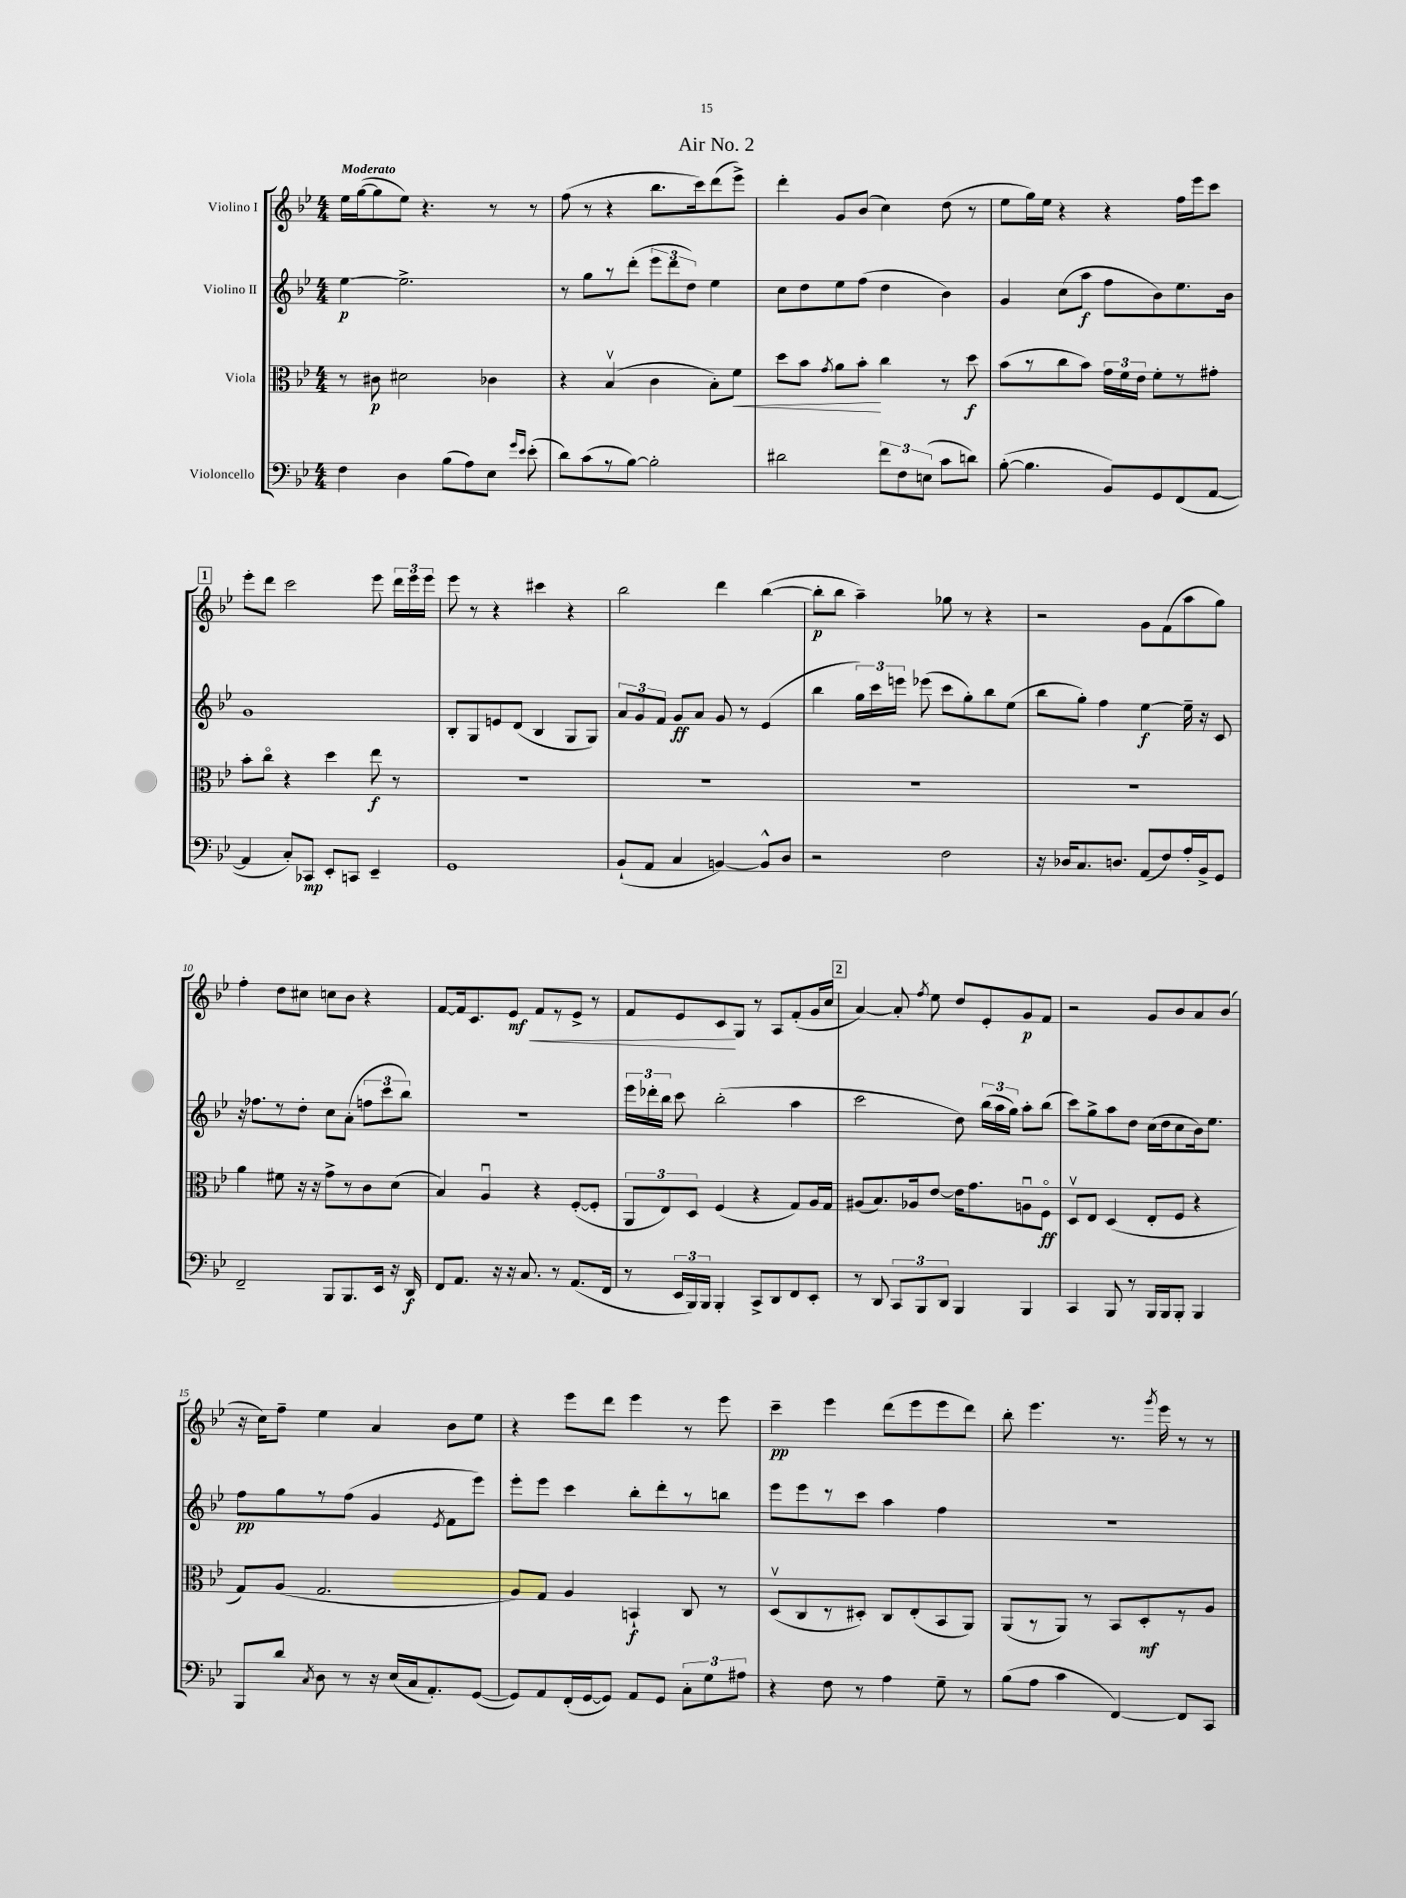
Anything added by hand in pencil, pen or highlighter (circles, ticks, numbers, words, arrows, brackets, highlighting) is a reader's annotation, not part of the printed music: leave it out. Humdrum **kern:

**kern	**dynam	**kern	**dynam	**kern	**dynam	**kern	**dynam
*part4	*part4	*part3	*part3	*part2	*part2	*part1	*part1
*staff4	*staff4	*staff3	*staff3	*staff2	*staff2	*staff1	*staff1
*I"Violoncello	*	*I"Viola	*	*I"Violino II	*	*I"Violino I	*
*clefF4	*	*clefC3	*	*clefG2	*	*clefG2	*
*k[b-e-]	*	*k[b-e-]	*	*k[b-e-]	*	*k[b-e-]	*
*M4/4	*	*M4/4	*	*M4/4	*	*M4/4	*
=1	=1	=1	=1	=1	=1	=1	=1
!	!	!	!	!	!	!LO:TX:a:B:t=Moderato	!
4F\	.	8r	.	[4ee-\	p	16ee-\LL	.
.	.	.	.	.	.	([16gg\J	.
.	.	8c#X\	p	.	.	8gg\]	.
4D\	.	2d#X\	.	2.ee-^\]	.	8ee-\J)	.
.	.	.	.	.	.	4.r	.
(8B-\L	.	.	.	.	.	.	.
8A\)	.	.	.	.	.	.	.
8E-\J	.	4c-X\	.	.	.	8r	.
16qqg/LL	.	.	.	.	.	.	.
16qqe-/JJ	.	.	.	.	.	.	.
(8e-'\	.	.	.	.	.	8r	.
=2	=2	=2	=2	=2	=2	=2	=2
8d\L)	.	4r	.	8r	.	(8ff\	.
(8c\	.	.	.	8gg\L	.	8r	.
8r	.	(4B-v/	.	8r	.	4r	.
[8B-\J)	.	.	.	(8ddd'\J	.	.	.
2B-'\]	.	4c\	.	12eee-\L	.	8.bb-\L	.
.	.	.	.	12ddd\	.	.	.
.	.	.	.	12dd\J)	.	.	.
.	.	.	.	.	.	16ccc\k)	.
.	.	8B-'\L)	.	4ee-\	.	(8ddd\	.
!	!	!	!LO:HP:b	!	!	!	!
.	.	8f\J	<	.	.	8eee-^\J)	.
=3	=3	=3	=3	=3	=3	=3	=3
2d#X\	.	8dd\L	.	8cc\L	.	4ddd'\	.
.	.	8b-\J	.	8dd\	.	.	.
.	.	8qg/	.	.	.	.	.
.	.	8a\L	.	8ee-\	.	8g/L	.
.	.	8b-'\J	.	(8ff\J	.	(8b-/J	.
12f\L	.	4cc\	[	4dd\	.	4cc\)	.
12F\	.	.	.	.	.	.	.
(12En\J	.	.	.	.	.	.	.
8c\L	.	8r	.	4b-\)	.	(8dd\	.
8dn\J)	.	8dd\	f	.	.	8r	.
=4	=4	=4	=4	=4	=4	=4	=4
([8B-'\	.	(8b-\L	.	4g/	.	8ee-\L	.
4.B-\]	.	8r	.	.	.	16gg\L)	.
.	.	.	.	.	.	16ee-\JJ	.
.	.	8cc\	.	(8cc\L	.	4r	.
.	.	8b-\J)	.	8aa\J	f	.	.
8BB-/L)	.	24g\LL	.	8ff\L	.	4r	.
.	.	24f\	.	.	.	.	.
.	.	24e-\JJ	.	.	.	.	.
8GG/	.	8f'\L	.	8b-\)	.	.	.
(8FF/	.	8r	.	8.ee-\	.	16ff\LL	.
.	.	.	.	.	.	16eee-\J	.
[8AA/J	.	8g#X'\J	.	.	.	8ccc\J	.
.	.	.	.	16b-\Jk	.	.	.
!!LO:LB:g=z
!!LO:REH:place=s1:t=1
=5	=5	=5	=5	=5	=5	=5	=5
4AA/]	.	8b-'\L	.	1g	.	8eee-'\L	.
.	.	8cc\J	.	.	.	8ddd\J	.
8C'/L)	.	4r	.	.	.	2ccc\	.
8CC-X/J	mp	.	.	.	.	.	.
8EE-'/L	.	4dd\	.	.	.	.	.
8CCn/J	.	.	.	.	.	.	.
4EE-~/	.	8ee-\	f	.	.	8eee-\	.
.	.	8r	.	.	.	24ddd\LL	.
.	.	.	.	.	.	24eee-\	.
.	.	.	.	.	.	24eee-\JJ	.
=6	=6	=6	=6	=6	=6	=6	=6
1GG	.	1r	.	8B-'/L	.	8eee-\	.
.	.	.	.	8G/	.	8r	.
.	.	.	.	8en/	.	4r	.
.	.	.	.	(8d/J	.	.	.
.	.	.	.	4B-/	.	4ccc#X\	.
.	.	.	.	8G/L	.	4r	.
.	.	.	.	8G/J)	.	.	.
=7	=7	=7	=7	=7	=7	=7	=7
(8BB-`/L	.	1r	.	12a/L	.	2bb-\	.
.	.	.	.	12g/	.	.	.
8AA/J	.	.	.	.	.	.	.
.	.	.	.	12f/J	.	.	.
4C/	.	.	.	8g/L	ff	.	.
.	.	.	.	8a/J	.	.	.
[4BBn/)	.	.	.	8g/	.	4ddd\	.
.	.	.	.	8r	.	.	.
8BB^^/L]	.	.	.	(4e-/	.	([4bb-\	.
8D/J	.	.	.	.	.	.	.
=8	=8	=8	=8	=8	=8	=8	=8
2r	.	1r	.	4bb-\	.	8bb-'\L]	p
.	.	.	.	.	.	8bb-\J	.
.	.	.	.	24gg\LL)	.	4aa~\)	.
.	.	.	.	24ccc\	.	.	.
.	.	.	.	24eeen\JJ	.	.	.
.	.	.	.	(8eee-X\	.	.	.
2F\	.	.	.	8ccc\L	.	8gg-X\	.
.	.	.	.	8gg'\)	.	8r	.
.	.	.	.	8bb-\	.	4r	.
.	.	.	.	(8ee-\J	.	.	.
=9	=9	=9	=9	=9	=9	=9	=9
16r	.	1r	.	8bb-\L	.	2r	.
16D-X/KL	.	.	.	.	.	.	.
8.C/	.	.	.	8gg'\J)	.	.	.
.	.	.	.	4ff\	.	.	.
8.Dn/J	.	.	.	.	.	.	.
(8AA/L	.	.	.	[4ee-\	f	8g\L	.
8F/)	.	.	.	.	.	(8f\	.
16A'/L	.	.	.	16ee-~\]	.	8aa\	.
16BB-^/J	.	.	.	16r	.	.	.
8GG/J	.	.	.	8c/	.	8gg\J)	.
!!LO:LB:g=z
=10	=10	=10	=10	=10	=10	=10	=10
2FF~/	.	4a\	.	16r	.	4ff'\	.
.	.	.	.	8.ff-X\L	.	.	.
.	.	8f#X\	.	8r	.	8dd\L	.
.	.	16r	.	8dd'\J	.	8cc#X\J	.
.	.	16r	.	.	.	.	.
8BBB-/L	.	8g^\L	.	8cc\L	.	8ccn\L	.
8.BBB-/	.	8r	.	(8a'\J	.	8b-\J	.
.	.	8c\	.	12ffn\L	.	4r	.
16EE-/Jk	.	.	.	.	.	.	.
.	.	.	.	12ccc\	.	.	.
16r	.	(8d\J	.	.	.	.	.
.	.	.	.	12bb-\J)	.	.	.
16DD/	f	.	.	.	.	.	.
=11	=11	=11	=11	=11	=11	=11	=11
8FF/L	.	4B-/)	.	1r	.	[8f/L	.
8.AA/J	.	.	.	.	.	16f/k]	.
.	.	.	.	.	.	8.c/	.
.	.	4Au/	.	.	.	.	.
16r	.	.	.	.	.	.	.
!	!	!	!	!	!	!	!LO:HP:b
16r	.	.	.	.	.	8e-/J	< mf
8.C/	.	.	.	.	.	.	.
.	.	4r	.	.	.	8f/L	.
8r	.	.	.	.	.	8r	.
(8.AA/L	.	([8F'/L	.	.	.	8e-^/J	.
.	.	8F'/J]	.	.	.	8r	.
16FF/Jk	.	.	.	.	.	.	.
=12	=12	=12	=12	=12	=12	=12	=12
8r	.	12AA/L	.	24eee-\LL	.	8f/L	.
.	.	.	.	24ddd-X'\	.	.	.
.	.	12E-/)	.	24bb-\JJ	.	.	.
24EE-/LL	.	.	.	8ccc\	.	8e-/	.
24BBB-/)	.	12D/J	.	.	.	.	.
24BBB-/JJ	.	.	.	.	.	.	.
4BBB-'/	.	(4F/	.	(2bb-'\	.	8c/	.
.	.	.	.	.	.	8G/J	[
8CC^/L	.	4r	.	.	.	8r	.
8DD/	.	.	.	.	.	8A/L	.
8FF/	.	8G/L)	.	4aa\	.	(8f'/	.
8EE-'/J	.	16A/L	.	.	.	16g/L	.
.	.	16G/JJ	.	.	.	16cc/JJ	.
!!LO:REH:place=s1:t=2
=13	=13	=13	=13	=13	=13	=13	=13
8r	.	(8A#X/L	.	2ccc\	.	[4a/)	.
8DD/	.	8.B-/)	.	.	.	.	.
12CC/L	.	.	.	.	.	8a'/]	.
.	.	16A-X/k	.	.	.	.	.
12BBB-/	.	.	.	.	.	.	.
.	.	.	.	.	.	8qff/	.
.	.	[8e-/J	.	.	.	8ee-\	.
12DD/J	.	.	.	.	.	.	.
4BBB-/	.	16e-\KL]	.	8dd\)	.	8dd/L	.
.	.	8.g\	.	.	.	.	.
.	.	.	.	(24bb-\LL	.	8e-'/	.
.	.	.	.	24aa\	.	.	.
.	.	.	.	24gg\JJ)	.	.	.
4BBB-/	.	8Anu\	.	8aa'\L	.	8g/	p
.	.	8F\J	ff	(8bb-\J	.	8f/J	.
=14	=14	=14	=14	=14	=14	=14	=14
4CC/	.	8Dv/L	.	8ccc\L)	.	2r	.
.	.	8E-/J	.	8gg^\	.	.	.
8BBB-/	.	(4D/	.	8aa\	.	.	.
8r	.	.	.	8dd\J	.	.	.
16BBB-/LL	.	8E-'/L	.	(16cc\LL	.	8g/L	.
16BBB-/J	.	.	.	16dd\J	.	.	.
8BBB-'/J	.	8F/J	.	8cc\	.	8b-/	.
4BBB-/	.	4r	.	16b-\k)	.	8a/	.
.	.	.	.	8.ee-\J	.	.	.
.	.	.	.	.	.	(8b-/J	.
!!LO:LB:g=z
=15	=15	=15	=15	=15	=15	=15	=15
8BBB-/L	.	8G/L)	.	8ff\L	pp	16r	.
.	.	.	.	.	.	16cc\KL)	.
8d/J	.	(8A/J	.	8gg\	.	8ff~\J	.
8qC/	.	.	.	.	.	.	.
8D\	.	2.G/	.	8r	.	4ee-\	.
8r	.	.	.	(8ff\J	.	.	.
16r	.	.	.	4g/	.	4a/	.
(16E-/LL	.	.	.	.	.	.	.
16C/J	.	.	.	.	.	.	.
8.AA'/)	.	.	.	.	.	.	.
.	.	.	.	8qe-/	.	.	.
.	.	.	.	8f\L	.	8b-\L	.
([8GG/J	.	.	.	8eee-\J)	.	8ee-\J	.
=16	=16	=16	=16	=16	=16	=16	=16
8GG/L])	.	8A/L)	.	8eee-'\L	.	4r	.
8AA/	.	8G/J	.	8eee-\J	.	.	.
(16FF'/L	.	4A/	.	4ccc\	.	8eee-\L	.
[16GG/J	.	.	.	.	.	.	.
8GG/J])	.	.	.	.	.	8ddd\J	.
8AA/L	.	4BBn`/	f	8bb-'\L	.	4eee-\	.
8GG/J	.	.	.	8ddd'\	.	.	.
12C'\L	.	8C/	.	8r	.	8r	.
12G\	.	.	.	.	.	.	.
.	.	8r	.	8bbn\J	.	8eee-\	.
12A#X\J	.	.	.	.	.	.	.
=17	=17	=17	=17	=17	=17	=17	=17
4r	.	(8Dv/L	.	8eee-\L	.	4ccc~\	pp
.	.	8C/	.	8eee-\	.	.	.
8F\	.	8r	.	8r	.	4eee-\	.
8r	.	8D#X'/J)	.	8ccc\J	.	.	.
4A\	.	8C/L	.	4aa\	.	(8ddd\L	.
.	.	(8E-'/	.	.	.	8eee-\	.
8G~\	.	8BB-/	.	4ff\	.	8eee-\	.
8r	.	8AA/J)	.	.	.	8ddd\J)	.
=18	=18	=18	=18	=18	=18	=18	=18
(8B-\L	.	(8AA/L	.	1r	.	8bb-'\	.
8A\J	.	8r	.	.	.	4.eee-\	.
4c\	.	8AA/J)	.	.	.	.	.
.	.	8r	.	.	.	.	.
[4FF/)	.	8BB-/L	.	.	.	8.r	.
.	.	8D'/	mf	.	.	.	.
.	.	.	.	.	.	8qggg/	.
.	.	.	.	.	.	16eee-\	.
8FF/L]	.	8r	.	.	.	8r	.
8CC/J	.	8A/J	.	.	.	8r	.
==	==	==	==	==	==	==	==
*-	*-	*-	*-	*-	*-	*-	*-
